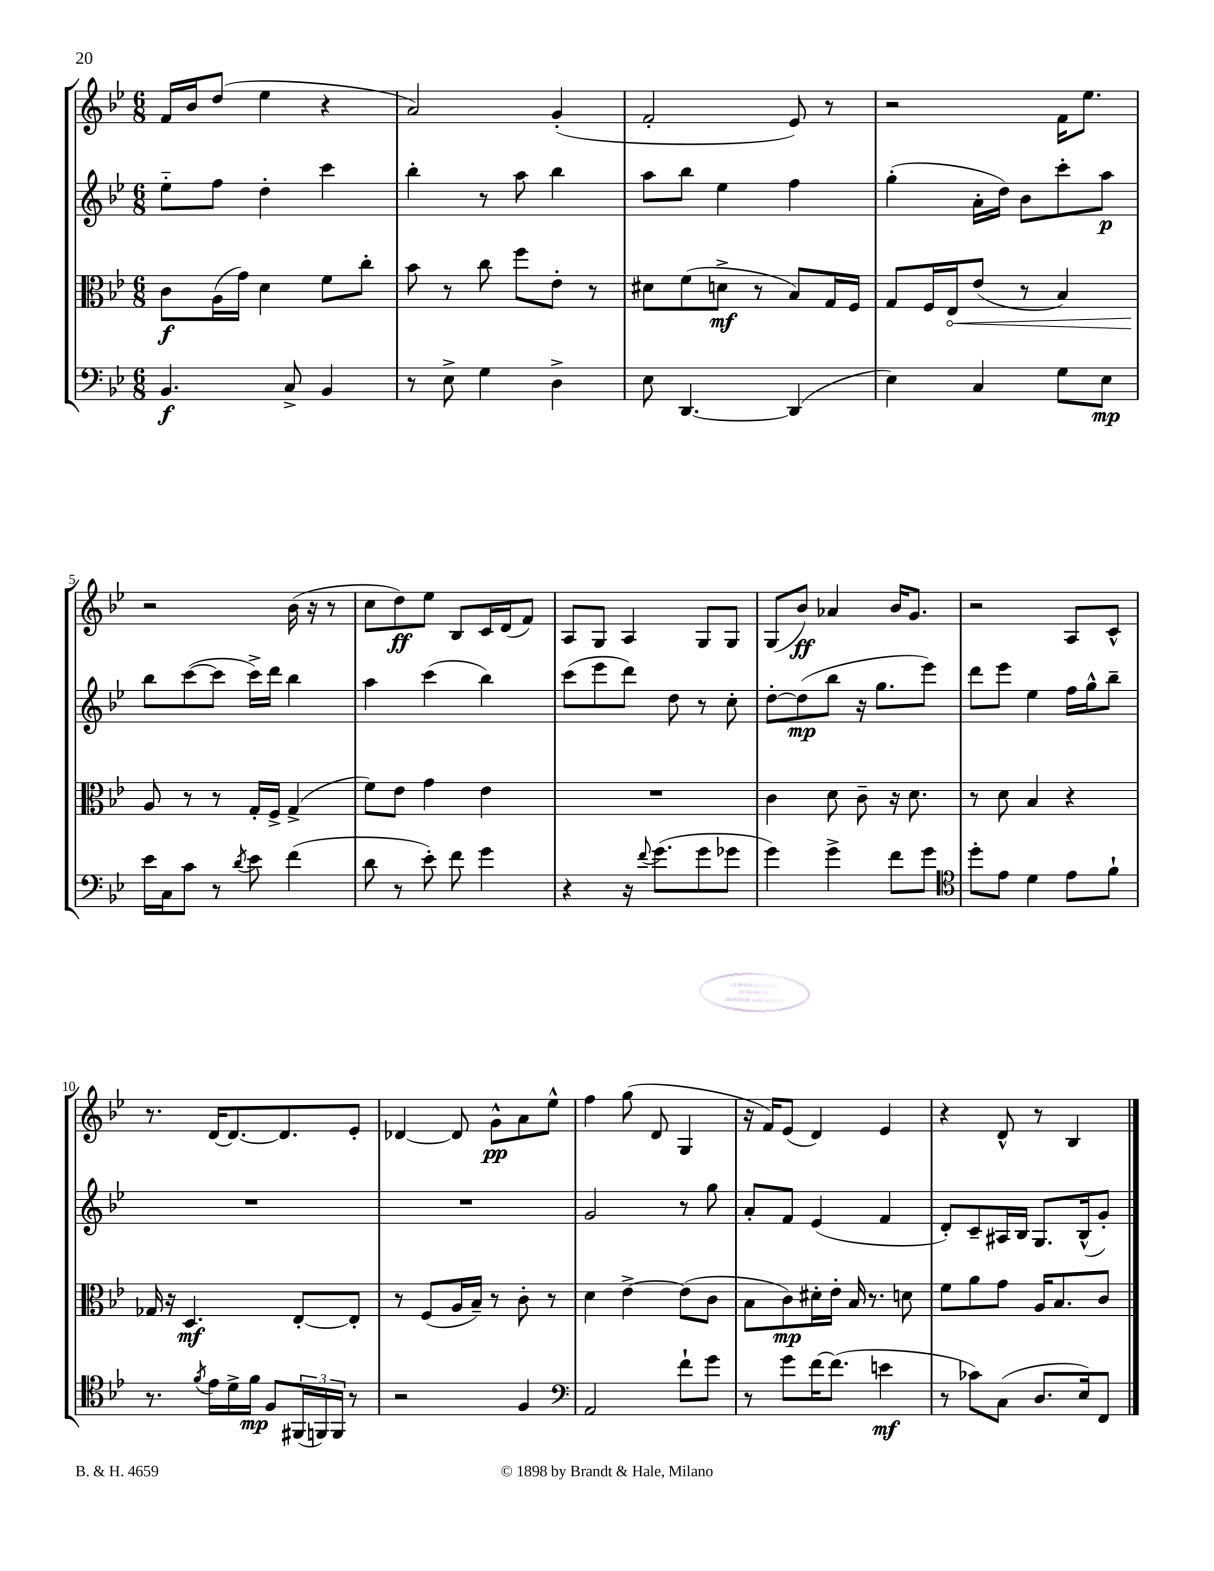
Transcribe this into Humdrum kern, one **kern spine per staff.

**kern	**kern	**kern	**kern
*staff4	*staff3	*staff2	*staff1
*clefF4	*clefC3	*clefG2	*clefG2
*k[b-e-]	*k[b-e-]	*k[b-e-]	*k[b-e-]
*M6/8	*M6/8	*M6/8	*M6/8
4.BB-	8c	8ee-'~	16f
.	.	.	16b-
.	(16A	8ff	(8dd
.	16g)	.	.
.	4d	4dd'	4ee-
8C^	.	.	.
4BB-	8f	4ccc	4r
.	8cc'	.	.
=	=	=	=
8r	8b-	4bb-'	2a)
8E-^	8r	.	.
4G	8cc	8r	.
.	8ff	8aa	.
4D^	8e-'	4bb-	(4g'
.	8r	.	.
=	=	=	=
8E-	8d#	8aa	2f'
[4.DD	(8f	8bb-	.
.	8d^	4ee-	.
.	8r	.	.
(4DD]	8B-)	4ff	8e-)
.	16G	.	8r
.	16F	.	.
=	=	=	=
4E-)	8G	(4gg'	2r
.	16F	.	.
.	16E-	.	.
4C	(8e-	16a'	.
.	.	16dd)	.
.	8r	8b-	.
8G	4B-)	8ccc'	16f
.	.	.	8.ee-
8E-	.	8aa	.
=	=	=	=
16e-	8A	8bb-	2r
16C	.	.	.
8c	8r	([8ccc	.
8r	8r	8ccc]	.
8qd	.	.	.
8e-	16G'	16ccc^)	.
.	16F^	16ddd	.
(4f	(4G^	4bb-	(16b-
.	.	.	16r
.	.	.	8r
=	=	=	=
8d	8f)	4aa	8cc
8r	8e-	.	8dd)
8e-')	4g	(4ccc	8ee-
8f	.	.	8B-
4g	4e-	4bb-)	16c
.	.	.	(16d
.	.	.	8f)
=	=	=	=
4r	2.r	(8ccc	8A
.	.	8eee-	8G
16r	.	8ddd)	4A
8qqf	.	.	.
(8.g	.	.	.
.	.	8dd	.
8g	.	8r	8G
8g-	.	8cc'	8G
=	=	=	=
4g)	4c	[8dd'	(8G
.	.	(8dd]	8b-)
4g^	8d	8bb-	4a-
.	8c~	16r	.
.	.	8.gg	.
8f	16r	.	16b-
.	8.d	.	8.g
8g	.	8eee-)	.
=	=	=	=
*clefC4	*	*	*
8dd'	8r	8ddd	2r
8e-	8d	8eee-	.
4d	4B-	4ee-	.
8e-	4r	16ff	8A
.	.	16gg^^	.
8f`	.	8bb-~	8c^^
=	=	=	=
8.r	16G-	2.r	8.r
.	16r	.	.
.	4.D	.	.
8qf	.	.	.
16e-	.	.	[16d
16d^	.	.	8.d_
16f	.	.	.
8F	.	.	.
.	.	.	8.d]
(24FF#	[8E-'	.	.
24FF)	.	.	.
24FF	.	.	.
8r	8E-']	.	8e-'
=	=	=	=
2r	8r	2.r	[4d-
.	(8F	.	.
.	16A	.	8d-]
.	16B-~)	.	.
.	8r	.	8g^^
4F	8c'	.	8a
.	8r	.	8ee-^^
=	=	=	=
*clefF4	*	*	*
2AA	4d	2g	4ff
.	[4e-^	.	(8gg
.	.	.	8d
8f`	(8e-]	8r	4G
8g	8c	8gg	.
=	=	=	=
8r	8B-	8a'	16r
.	.	.	16f)
8g	8c)	8f	(8e-
[16f	16d#'	(4e-	4d)
(8.f]	16e-'	.	.
.	16B-	.	.
.	8.r	.	.
4e	.	4f	4e-
.	8d	.	.
=	=	=	=
8r	8f	8d')	4r
8c-)	8a	8c~	.
(8C	8g	16A#	8d^^
.	.	16B-	.
8.D	16A	8.G	8r
.	8.B-	.	.
.	.	.	4B-
16E-)	.	(16B-^^	.
8FF	8c	8g')	.
==	==	==	==
*-	*-	*-	*-
